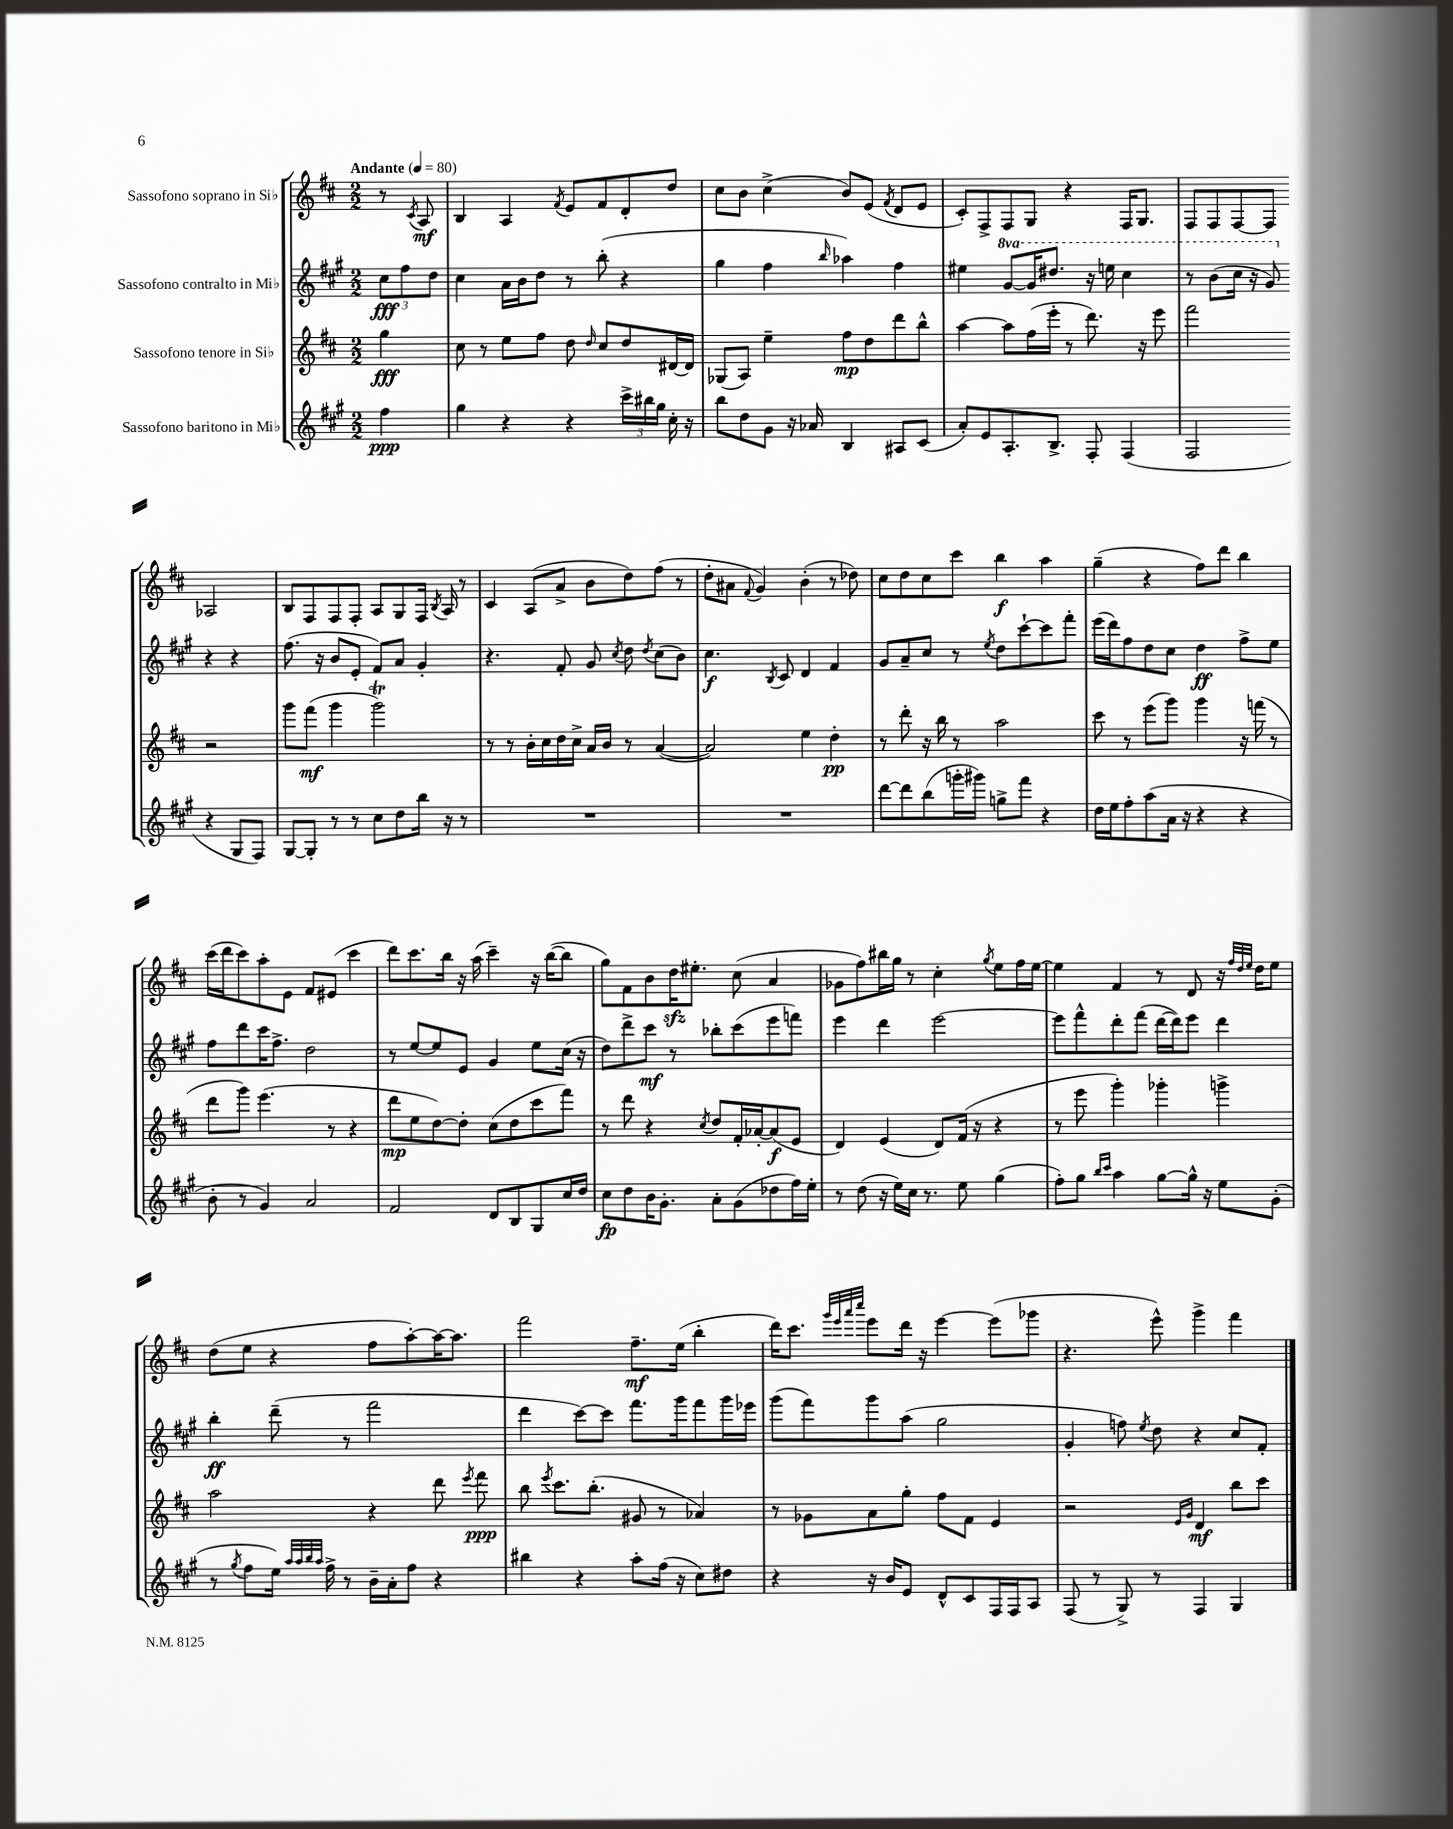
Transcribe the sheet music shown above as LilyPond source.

<<
\new StaffGroup <<
\new Staff = "s0" \with { instrumentName = "Sassofono soprano in Sib" } {
    \clef treble \key d \major \numericTimeSignature \time 2/2 \partial 4 \tempo "Andante" 4 = 80
    \autoBeamOff r8 \acciaccatura { cis'8 } a8\mf |
    b4 a4 \acciaccatura { fis'8 } e'8[ fis'8 d'8-. d''8] |
    cis''8[ b'8] cis''4->( b'8[) e'8]( \acciaccatura { fis'8 } d'8[ e'8] |
    cis'8[-.) fis8-> fis8 g8] r4 fis16[ g8.] |
    fis8[ fis8 fis8~ fis8] aes2 |
    b8[ fis8 fis8 fis8]-. a8[ g8 fis16] \acciaccatura { b8 } a16 r8 |
    cis'4 a8[( a'8]-> b'8[ d''8) fis''8]( r8 |
    d''8[-. ais'8] \appoggiatura { fis'8 } g'4) b'4-.( r8 des''8) |
    cis''8[ d''8 cis''8 cis'''8] b''4\f a''4 |
    g''4--( r4 fis''8[) d'''8] b''4 |
    cis'''16[( d'''16 cis'''8) a''8-. e'8] fis'8[ eis'8]( cis'''4 |
    d'''8[) cis'''8. b''16] r16 a''16( cis'''4--) r16 b''16[~( b''8] |
    g''8[) fis'8 b'8 d''16\sfz eis''8.]-. cis''8( a'4 |
    ges'8[ fis''8) bis''16 g''16] r8 cis''4-. \acciaccatura { g''8 } e''8[ fis''16 e''16]~ |
    e''4 fis'4 r8 d'8 r16 \grace { fis''32[ d''32 e''32] } d''16[ e''8] |
    d''8[( e''8] r4 fis''8[ a''8~-.) a''16~ a''8.] |
    fis'''2 fis''8.[--\mf e''16]( b''4-. |
    d'''16[) cis'''8.] \grace { g'''32[ e'''32 a'''32 cis''''32] } e'''8[ d'''16] r16 e'''4~ e'''8[( ges'''8] |
    r4. e'''8-^) g'''4-> fis'''4 \bar "|." |
}
\new Staff = "s1" \with { instrumentName = "Sassofono contralto in Mib" } {
    \clef treble \key a \major \numericTimeSignature \time 2/2 \set Staff.ottavationMarkups = #ottavation-simple-ordinals \partial 4
    \autoBeamOff \tuplet 3/2 { cis''8[\fff fis''8 d''8] } |
    cis''4 a'16[ b'16 d''8] r8 b''8-.( r4 |
    gis''4 fis''4 \grace { b''16 } aes''4) fis''4 |
    eis''4 \ottava #1 gis''8[~ gis''16 dis'''8.] r16 e'''!16 cis'''4 |
    r8 b''8[( cis'''16] r16 gis''8) \ottava #0 r4 r4 |
    fis''8.( r16 b'8[ e'8]-. fis'8[) a'8] gis'4-. |
    r4. fis'8-. gis'8 \acciaccatura { cis''8 } d''8 \acciaccatura { d''8 } cis''8[( b'8]) |
    cis''4.\f \acciaccatura { b8 } cis'8 d'4 fis'4 |
    gis'8[ a'8-- cis''8] r8 \acciaccatura { e''8 } d''8[ cis'''8~-! cis'''8 fis'''8]-. |
    e'''16[( d'''16) fis''8 d''8 cis''8] d''4\ff fis''8[-> e''8] |
    fis''8[ d'''8 cis'''16 fis''8.]-> d''2 |
    r8 e''8[~ e''8 e'8] gis'4 e''8[ cis''16]( r16 |
    d''8[) d'''8-> cis'''8]\mf r8 bes''8[-. cis'''8( e'''8 f'''8]) |
    e'''4 d'''4 e'''2~ |
    e'''8[ fis'''8-^ d'''8-. fis'''8]( d'''16[~ d'''16) e'''8] d'''4 |
    b''4-.\ff d'''8--( r8 fis'''2 |
    d'''4 cis'''8[~) cis'''8] fis'''8.[ gis'''16 fis'''8 gis'''16 ees'''16] |
    gis'''8[( fis'''8) gis'''8 a''8]( gis''2 |
    gis'4-. f''8) \acciaccatura { e''8 } d''8 r4 cis''8[ fis'8]-. \bar "|." |
}
\new Staff = "s2" \with { instrumentName = "Sassofono tenore in Sib" } {
    \clef treble \key d \major \numericTimeSignature \time 2/2 \partial 4
    \autoBeamOff g''4\fff |
    cis''8 r8 e''8[ fis''8] d''8 \grace { d''16 } cis''8[ d''8 dis'16~ dis'16] |
    ges8[( a8]) e''4-- fis''8[\mp d''8 d'''8 b''8]-^ |
    a''4~ a''8[ fis''16( e'''16]-. r8 d'''8.) r16 e'''8 |
    fis'''2 r2 |
    g'''8[ fis'''8]\mf( g'''4 g'''2\trill) |
    r8 r8 b'16[-. cis''16 d''16 cis''16]-> a'16[ b'16] r8 a'4~( |
    a'2) e''4 d''4-.\pp |
    r8 d'''8-. r16 b''16 r8 a''2 |
    cis'''8 r8 e'''8[( g'''8]) g'''4 r16 f'''16( r8 |
    d'''8[ g'''8]) e'''4.( r8 r4 |
    d'''8[\mp e''8 d''8~) d''8]-. cis''8[( d''8 cis'''8 fis'''8]) |
    r8 d'''8 r4 \acciaccatura { cis''8 } d''8[ fis'16-. aes'16~-. aes'8\f( e'8] |
    d'4) e'4( d'8[) fis'16]( r16 r4 |
    r8 e'''8 g'''4-.) ges'''4-. g'''4-> |
    a''2 r4 d'''8 \acciaccatura { e'''8 } fis'''8\ppp |
    b''8 \acciaccatura { e'''8 } cis'''8.[ b''8.]-.( gis'8 r8 aes'4) |
    r8 ges'8[ a'8 g''8]-. fis''8[ fis'8] e'4 |
    r2 \grace { e'16[ g'16] } d'4\mf b''8[ cis'''8] \bar "|." |
}
\new Staff = "s3" \with { instrumentName = "Sassofono baritono in Mib" } {
    \clef treble \key a \major \numericTimeSignature \time 2/2 \partial 4
    \autoBeamOff fis''4\ppp |
    gis''4 r4 r4 \tuplet 3/2 { cis'''16[-> bis''16 gis''16] } cis''16-. r16 |
    b''8[ d''8 gis'8] r16 aes'16 b4 ais8[ cis'8]( |
    a'8[-.) e'8 a8.-. b8.]-> fis8-. fis4( |
    fis2 r4 gis8[ fis8]) |
    gis8[~ gis8]-. r8 r8 cis''8[ d''8 b''16] r16 r8 |
    R1 |
    R1 |
    d'''8[~ d'''8 b''8( g'''16-. gis'''16]) g''8[-> fis'''8] r4 |
    d''16[ e''16 fis''8-. a''8( a'16] r16 r4 r4 |
    b'8-. r8 gis'4) a'2 |
    fis'2 d'8[ b8 gis8 cis''16 d''16] |
    cis''8[\fp d''8 b'16 gis'8.]-. a'8[-. gis'8( des''8 fis''16) e''16]-. |
    r8 d''8( r16 e''16[) cis''16] r8. e''8 gis''4( |
    fis''8[-.) gis''8] \grace { b''16[ cis'''16] } a''4 gis''8[~ gis''16]-^ r16 e''8[ gis'8]-.( |
    r8 \acciaccatura { gis''8 } fis''8[ e''16]) \grace { a''32[ a''32 b''32 a''32] } fis''16-> r8 b'16[-- a'16-. fis''8] r4 |
    bis''4 r4 a''8[-. fis''16]( r16 cis''8[) dis''8] |
    r4 r16 b'16[ e'8] d'8[-^ cis'8 fis16 fis16 a8] |
    fis8( r8 gis8->) r8 fis4 gis4 \bar "|." |
}
>>
>>
\layout { \context { \Score \remove "Bar_number_engraver" } }
